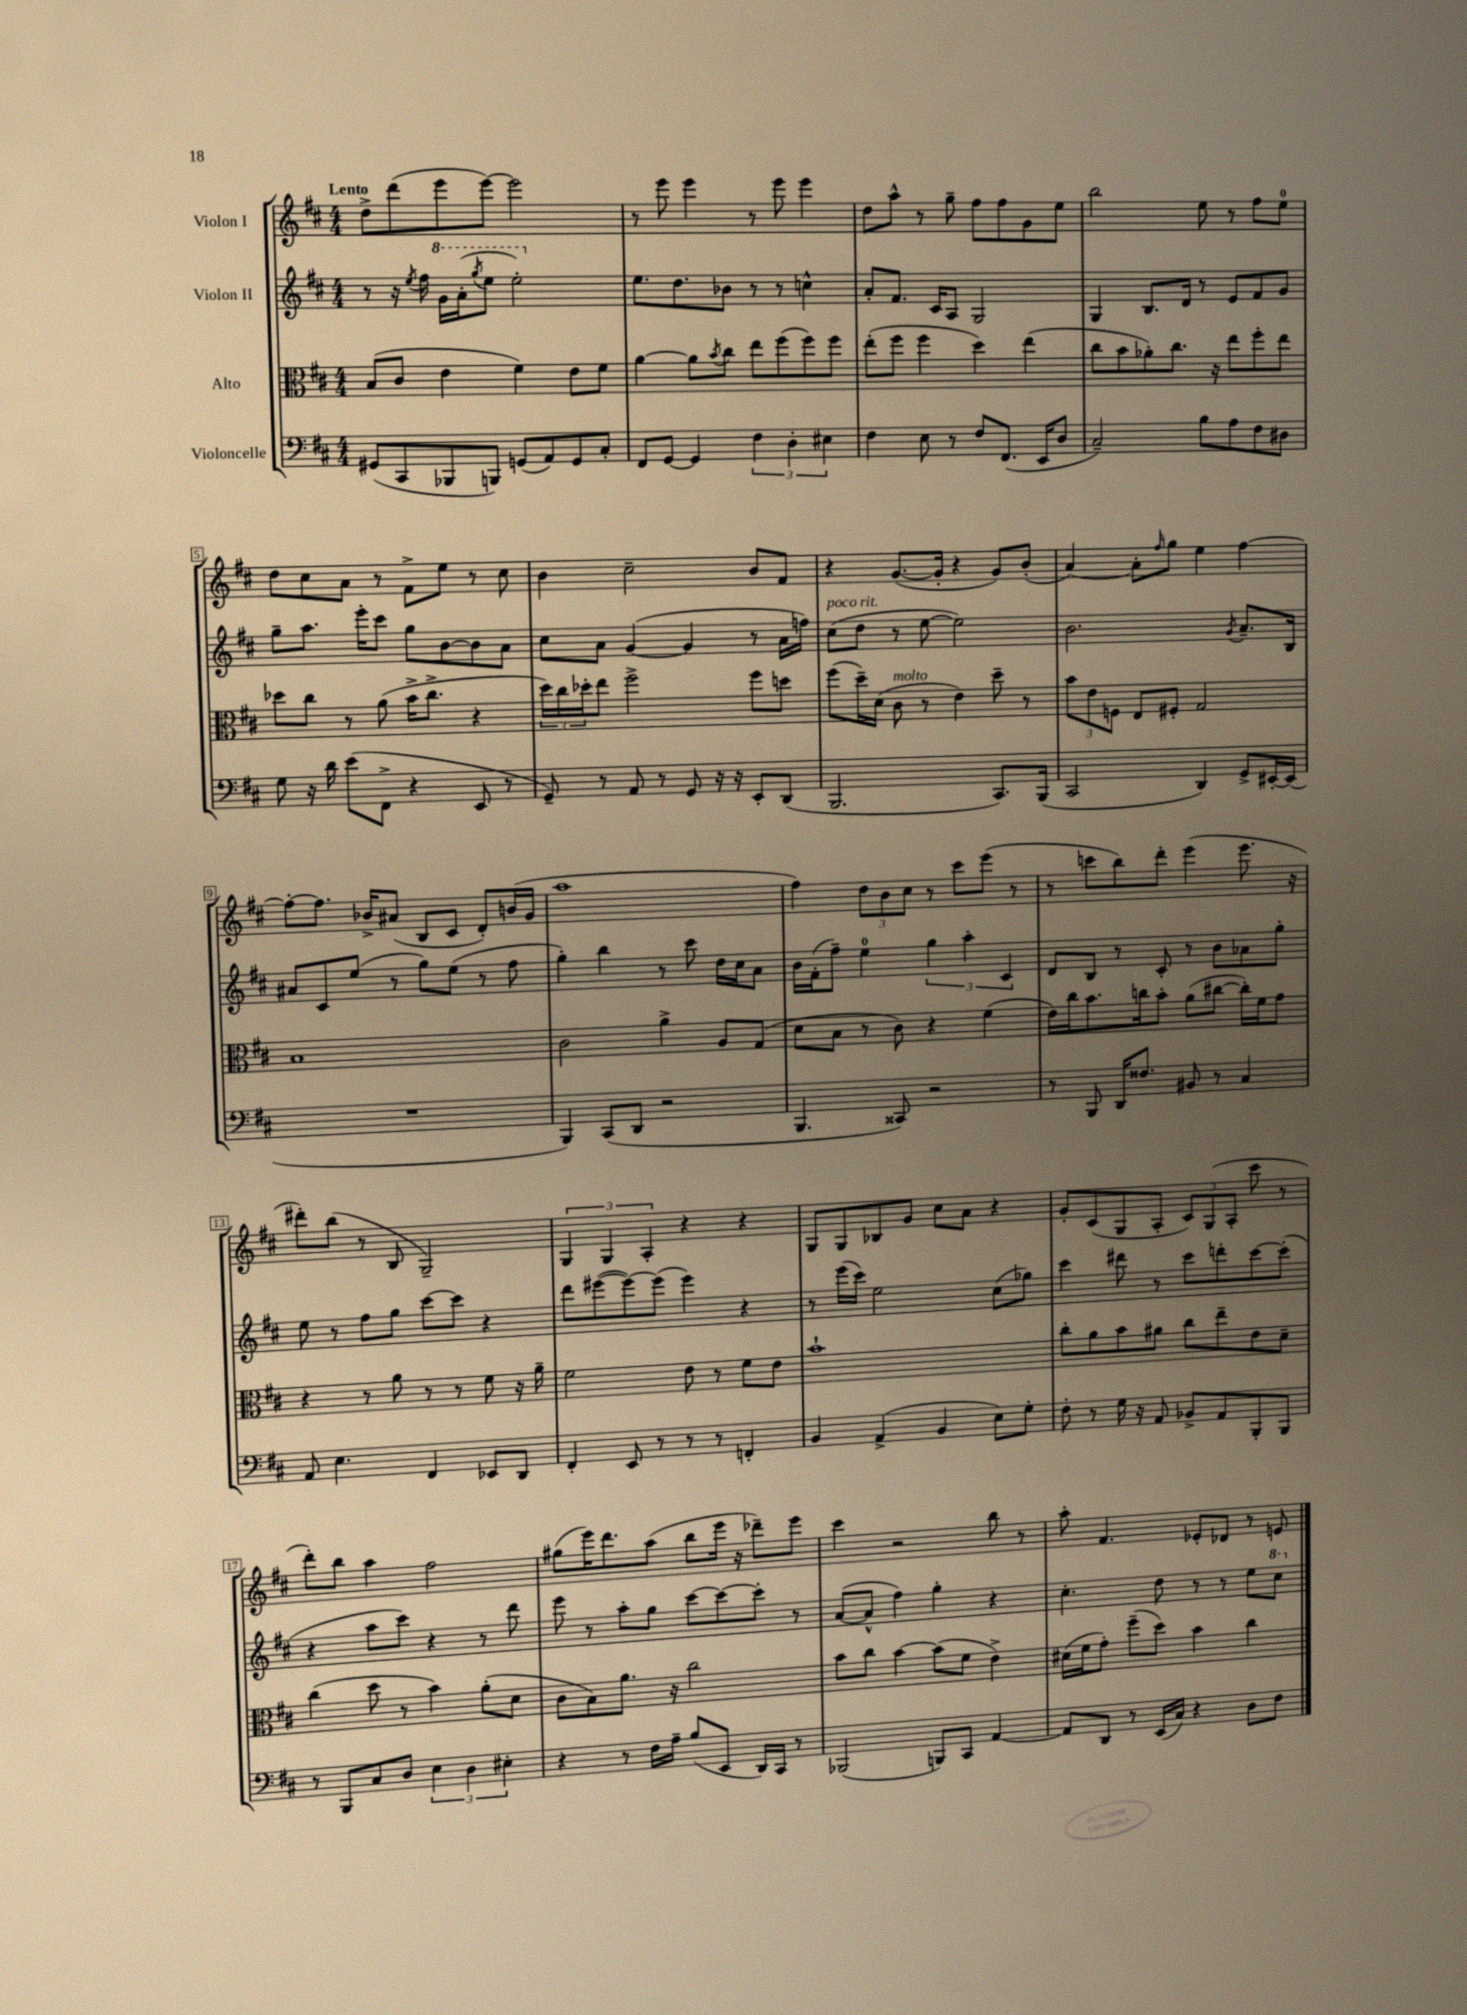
<<
\new StaffGroup <<
\new Staff = "s0" \with { instrumentName = "Violon I" } {
    \clef treble \key d \major \numericTimeSignature \time 4/4 \tempo "Lento"
    d''8-> d'''8( e'''8 e'''8~) e'''2 |
    r8 e'''8 e'''4 r8 e'''8 e'''4 |
    d''8 a''8-^ r8 g''8-- fis''8 fis''8 g'8 e''8 |
    b''2 e''8 r8 fis''8 e''8-0 |
    d''8 cis''8 a'8 r8 fis'8-> e''8 r8 cis''8 |
    b'4 cis''2-- b'8 fis'8 |
    r4 g'8.~( g'16-. r4 g'8) b'8-.( |
    a'4~) a'8-. \grace { fis''16 } g''8 e''4 fis''4~ |
    fis''8~-. fis''8. bes'16-> ais'8( b8 cis'8 d'8-.) b'16( g'16 |
    a''1 |
    fis''4) \tuplet 3/2 { d''8 b'8 cis''8 } r8 cis'''8 e'''8( r8 |
    r8 c'''8 b''8) d'''8-. e'''4( e'''8. r16 |
    dis'''8-.) b''8( r8 b8 g2--) |
    \tuplet 3/2 { g4 g4 a4-. } r4 r4 |
    g8 g8 bes8 g'8 cis''8 a'8 r4 |
    g'8-. cis'8( g8 a8-. \tuplet 3/2 { cis'8) g8( a8-. } cis'''8 r8 |
    d'''8-.) b''8 a''4 fis''2 |
    gis''8( e'''16) d'''8. a''8( b''8 e'''16 r16 des'''8--) e'''8 |
    cis'''4 r2 b''8 r8 |
    a''8-. fis'4. ees'8-. des'8 r8 e'8 \bar "|." |
}
\new Staff = "s1" \with { instrumentName = "Violon II" } {
    \clef treble \key d \major \numericTimeSignature \time 4/4
    r8 r16 \acciaccatura { e''8 } fis''16 \ottava #1 g''16 a''16-.( \acciaccatura { g'''8 } e'''8 e'''2-.) \ottava #0 |
    e''8. d''8. bes'8 r8 r8 c''4-^ |
    a'8-. fis'8. cis'16 a8 g2 |
    g4 b8. d'16 r8 e'8 fis'8 g'8 |
    g''8-- a''8. e'''16-. cis'''8 g''8 b'8~ b'8 a'8 |
    cis''8 a'8 g'4~( g'4 r8 a'16 f''16) |
    cis''8^\markup { \italic "poco rit." }( d''8 r8 e''8~ e''2) |
    b'2. \acciaccatura { g'8 } a'8.-- b16 |
    ais'8 cis'8 e''8( r8 g''8) e''8( r8 fis''8 |
    g''4-.) b''4 r8 cis'''8 d''16 cis''16 a'8 |
    b'16 fis'16-.( fis''8--) e''4-0 \tuplet 3/2 { g''4 a''4-. cis'4 } |
    d'8 b8 r8 cis'8-. r8 b'8 aes'8 g''8-. |
    e''8 r8 fis''8 g''8 cis'''8~ cis'''8 r4 |
    d'''8 eis'''8~( eis'''8~) eis'''8( eis'''4) r4 |
    r8 e'''16( cis'''16) e''2 cis''8( ges''8) |
    cis'''4 dis'''8 r8 cis'''8 d'''8-. cis'''8~ cis'''8-.( |
    r4 a''8 cis'''8) r4 r8 d'''8 |
    e'''8 r8 a''8-. g''8 cis'''8~ cis'''8~ cis'''8-. r8 |
    a'8~( a'8-^ fis''4) g''4-. r4 |
    cis''4.-. d''8 r8 r8 e''8 \ottava #1 cis'''8 \ottava #0 \bar "|." |
}
\new Staff = "s2" \with { instrumentName = "Alto" } {
    \clef alto \key d \major \numericTimeSignature \time 4/4
    b8( cis'8 e'4 fis'4) e'8 fis'8 |
    a'4~ a'8 \acciaccatura { b'8 } cis''8 e''8 fis''8( fis''8) fis''8 |
    e''8-.( fis''8 fis''4 d''4) e''4( |
    cis''8 b'8 aes'8-.) cis''8. r16 e''8 fis''8-. e''8 |
    des''8 cis''8 r8 a'8( b'16-> cis''8.-> r4 |
    \tuplet 3/2 { d''16) cis''16 des''16-. } e''8 fis''2-> fis''8 d''8 |
    fis''8( d''16--) d'16( cis'8^\markup { \italic "molto" } r8 e'4) d''8-- r8 |
    \tuplet 3/2 { b'8 e'8 f8 } e8 fis8-. g2 |
    b1 |
    cis'2 a'4-> a8 g8( |
    d'8 b8 r8 cis'8) r4 fis'4( |
    e'16) cis''16 b'8. c''16 b'8-. a'8( cis''8~ cis''16-.) fis'16 g'8 |
    r4 r8 a'8 r8 r8 fis'8 r16 a'16-- |
    fis'2 e'8 r8 fis'8 e'8 |
    b'1-! |
    cis''8-. a'8 b'8 ais'8 cis''8 e''8-- e'8 d'8-- |
    cis''4( d''8 r8 b'4) a'8-.( d'8 |
    cis'8 b8) a'8. r16 cis''2 |
    b'8 cis''8 b'4~ b'8( fis'8 e'4->) |
    dis'16( fis'16 g'8-.) fis''8--( d''8) b'4 cis''4 \bar "|." |
}
\new Staff = "s3" \with { instrumentName = "Violoncelle" } {
    \clef bass \key d \major \numericTimeSignature \time 4/4
    gis,8( cis,8 bes,,8 b,,8) g,8( a,8) g,8 cis8-. |
    fis,8 g,8~ g,4 \tuplet 3/2 { fis4 d4-. eis4 } |
    fis4 e8 r8 fis8 fis,8.( e,16 d8 |
    cis2--) b8 a8 fis8 dis8 |
    g8 r16 d'16 e'8( fis,8-> r4 e,8 r8 |
    g,8--) r8 a,8 r8 g,8 r16 r16 e,8-. d,8( |
    b,,2. cis,8.) b,,16( |
    cis,2 d,4) g,8-> eis,16~-. eis,16( |
    R1 |
    b,,4) cis,8( d,8 r2 |
    b,,4. cisis,8) r2 |
    r8 b,,8 d,16 fisis8. bis,8 r8 cis4 |
    a,8 e4. fis,4 ees,8 d,8 |
    fis,4-. e,8 r8 r8 r8 f,4-. |
    b,4 a,4->( b,4 e8) g8-. |
    fis8-. r8 g16 r16 a,8 bes,8-> a,8 b,,8-. b,,8 |
    r8 b,,8 cis8 d8 \tuplet 3/2 { e4 d4 eis4-. } |
    r4 r8 fis16 a16-- b8( e,8 d,16) cis,16 r8 |
    bes,,2( b,,8) cis,8 a,4~ |
    a,8 d,8 r8 e,16( cis16) r4 d8 fis8 \bar "|." |
}
>>
>>
\layout { \context { \Score \override BarNumber.stencil = #(make-stencil-boxer 0.1 0.3 ly:text-interface::print) } }
